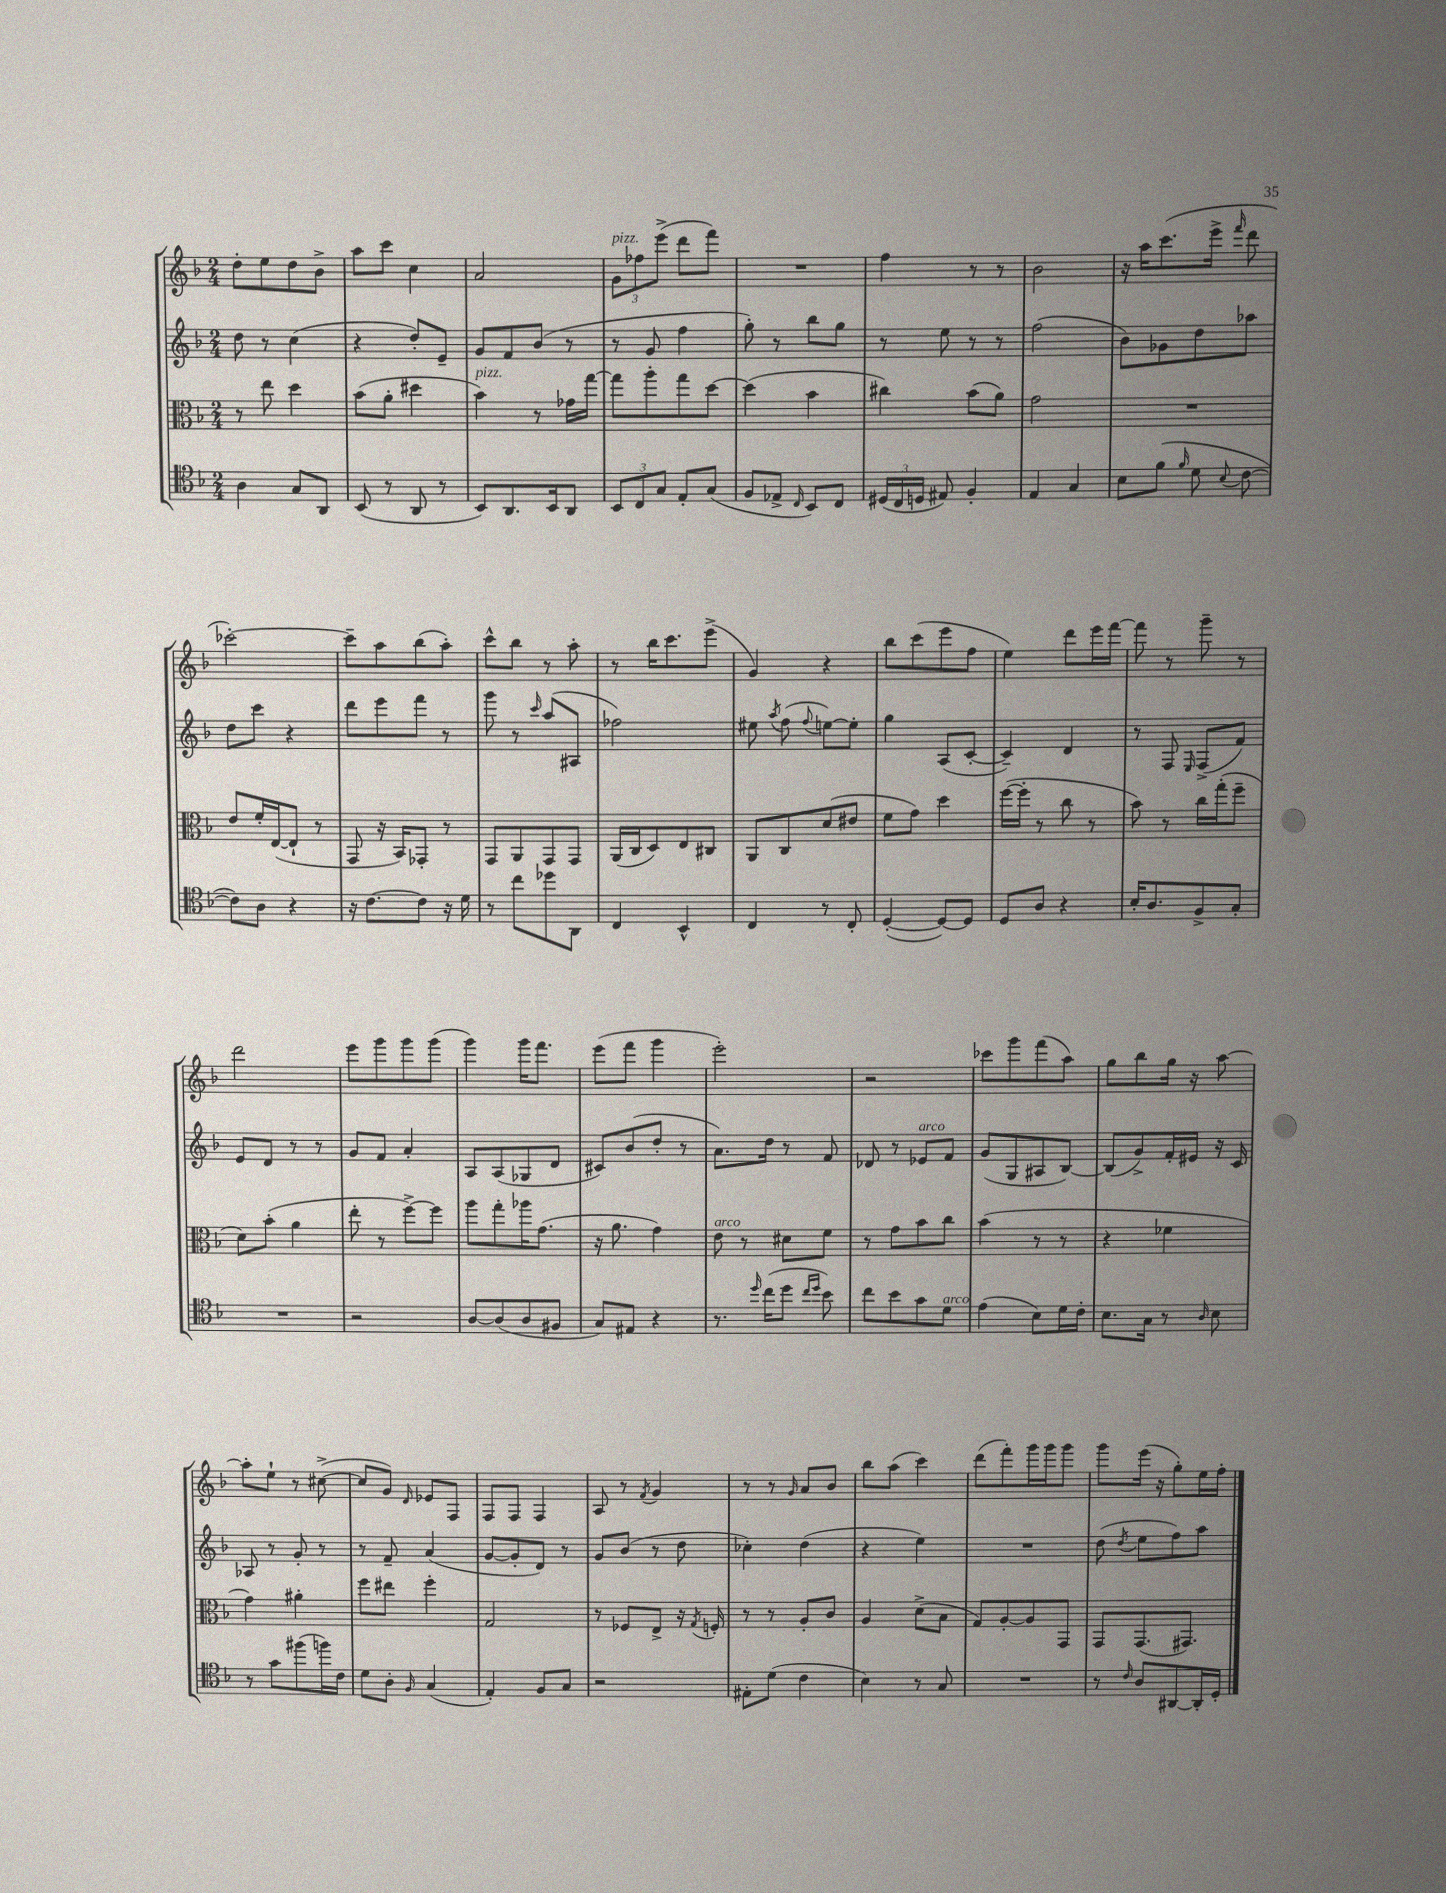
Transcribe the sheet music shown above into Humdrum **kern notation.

**kern	**kern	**kern	**kern
*staff4	*staff3	*staff2	*staff1
*clefC4	*clefC3	*clefG2	*clefG2
*k[b-]	*k[b-]	*k[b-]	*k[b-]
*M2/4	*M2/4	*M2/4	*M2/4
4A	8r	8dd	8dd'
.	8ee	8r	8ee
8G	4dd	(4cc	8dd
8AA	.	.	8b-^
=	=	=	=
(8BB-	(8b-	4r	8aa
8r	8a'	.	8ccc
8AA	4dd#	8dd')	4cc
8r	.	8e~	.
=	=	=	=
8BB-)	4b-)	8g	2a
8.AA	.	8f	.
.	8r	(8b-	.
16BB-	.	.	.
8AA	16g-	8r	.
.	[16gg	.	.
=	=	=	=
12BB-	8gg]	8r	12g
12C	.	.	12ff-
.	8aa'	8g	.
12G	.	.	(12eee^
8E'	8gg	4ff	8ddd
(8G	[8dd	.	8fff)
=	=	=	=
8F	(4dd]	8gg')	2r
8E-^	.	8r	.
16qqC	.	.	.
8BB-)	4b-	8bb-	.
8C	.	8gg	.
=	=	=	=
(24D#	4cc#)	8r	4ff
24C	.	.	.
24D	.	.	.
8E#)	.	8ee	.
4F'	(8b-	8r	8r
.	8a)	8r	8r
=	=	=	=
4E	2g	(2ff	2b-
4G	.	.	.
=	=	=	=
8B-	2r	8b-)	16r
.	.	.	16aa
(8f	.	8g-	(8.ccc
16qqf	.	.	.
8d	.	8dd	.
.	.	.	16eee^
8qqB-	.	.	16qqfff
[8c	.	8aa-	8ddd
=	=	=	=
8c])	8e	8dd	[2ccc-')
8A	16f'	8ccc	.
.	([16E	.	.
4r	8E`]	4r	.
.	8r	.	.
=	=	=	=
16r	8GG	8ddd	8ccc-~]
[8.c	.	.	.
.	16r	8eee	8aa
.	16BB-)	.	.
8c]	8GG-'	8fff	(8bb-
16r	8r	8r	8aa')
16d	.	.	.
=	=	=	=
8r	8GG	8ggg	8ccc^^
8cc	8AA	8r	8bb-
.	.	16qqccc	.
8dd-	8GG	(8aa	8r
8AA	8GG	8A#	8aa'
=	=	=	=
4C	(16AA	2ff-)	8r
.	16C	.	.
.	8D)	.	16bb-
.	.	.	8.ccc
4BB-^^	8E	.	.
.	8C#	.	(8eee^
=	=	=	=
4C	8AA	8ee#	4g)
.	.	8qaa	.
.	8C	(8ff	.
.	.	8qqff	.
8r	(8d	[8ee)	4r
8C'	8e#	8ee']	.
=	=	=	=
([4D'	8f	4gg	8bb-
.	8g)	.	(8ccc
8D_)	4dd	(8A	8eee
8D]	.	[8c'	8ff
=	=	=	=
8D	([16ff	4c~])	4ee)
.	16ff']	.	.
8A	8r	.	.
4r	8cc	4d	8ddd
.	8r	.	16eee
.	.	.	[16fff
=	=	=	=
16B-'	8b-)	8r	8fff]
8.A	.	.	.
.	8r	8F	8r
.	.	16qqE	.
8F^	16cc	(8F^	8ggg~
.	(16gg'	.	.
8G'	8ff~	8f)	8r
=	=	=	=
2r	8d)	8e	2ddd
.	(8b-'	8d	.
.	4a	8r	.
.	.	8r	.
=	=	=	=
2r	8ee'	8g	8eee
.	8r	8f	8ggg
.	[8ff^)	4a'	8ggg
.	8ff]	.	(8ggg
=	=	=	=
[8A	8aa	8A	4ggg)
(8A]	8gg'	(8A	.
8A	16aa-	8G-	16ggg
.	(8.g	.	8.fff
8F#	.	8d	.
=	=	=	=
8G)	16r	8c#)	(8eee
.	8.a	.	.
8E#	.	(8b-	8fff
4r	4g)	8dd'	4ggg
.	.	8r	.
=	=	=	=
8.r	8e	8.a)	2eee')
.	8r	.	.
16qqdd	.	.	.
(16cc	.	16dd	.
8dd	8d#	8r	.
16qqcc	.	.	.
16qqdd	.	.	.
8b-)	8f	8f	.
=	=	=	=
8cc	8r	8d-	2r
8b-	8g	8r	.
8g	8b-	8e-	.
8d	8cc	8f	.
=	=	=	=
(4e	(4b-	(8g	8ccc-
.	.	8G	8ggg
8B-)	8r	8A#	(8fff
16d	8r	[8B-)	8aa)
16c'	.	.	.
=	=	=	=
8.B-	4r	(8B-]	8gg
.	.	8g^)	8bb-
16G	.	.	.
8r	4f-	16f'	16gg
.	.	16e#	16r
16qqA	.	.	.
8B-	.	16r	[8aa
.	.	16c	.
=	=	=	=
8r	4g)	8A-	8aa']
8g	.	8r	8ee`
(8ff#	4a#'	8g'	8r
16ff)	.	8r	([8cc#^
16c	.	.	.
=	=	=	=
8d	8ff	8r	8cc#]
8A'	8ee#	8f~	8g)
16qqF	.	.	16qqd
(4G	4ff'	(4a	8e-
.	.	.	8F
=	=	=	=
4E')	2G	[8g	8F
.	.	8g']	8F
8F	.	8d)	4F
8G	.	8r	.
=	=	=	=
2r	8r	8g	8A
.	8F-	(8b-	8r
.	.	.	8qf
.	8E^	8r	4g
.	16r	8dd	.
.	8qG	.	.
.	16F'	.	.
=	=	=	=
8E#'	8r	4cc-')	8r
(8d	8r	.	8r
.	.	.	16qqg
4c	8A'	(4dd	8a
.	8c	.	8b-
=	=	=	=
4B-)	4A	4r	8bb-
.	.	.	(8aa
8r	(8d^	4ee)	4ccc)
8G	8B-	.	.
=	=	=	=
2r	8G)	2r	(8ddd
.	[8A'	.	8fff')
.	8A]	.	16ggg
.	.	.	16ggg
.	8GG	.	8ggg
=	=	=	=
8r	8GG	(8dd	8ggg
16qqc	.	8qdd	.
8A	(8.GG	8ee	(16eee
.	.	.	16r
[8AA#	.	8ff)	8gg')
.	8.GG#)	.	.
16AA#']	.	8aa	16ee
16D'	.	.	16ff'
==	==	==	==
*-	*-	*-	*-
